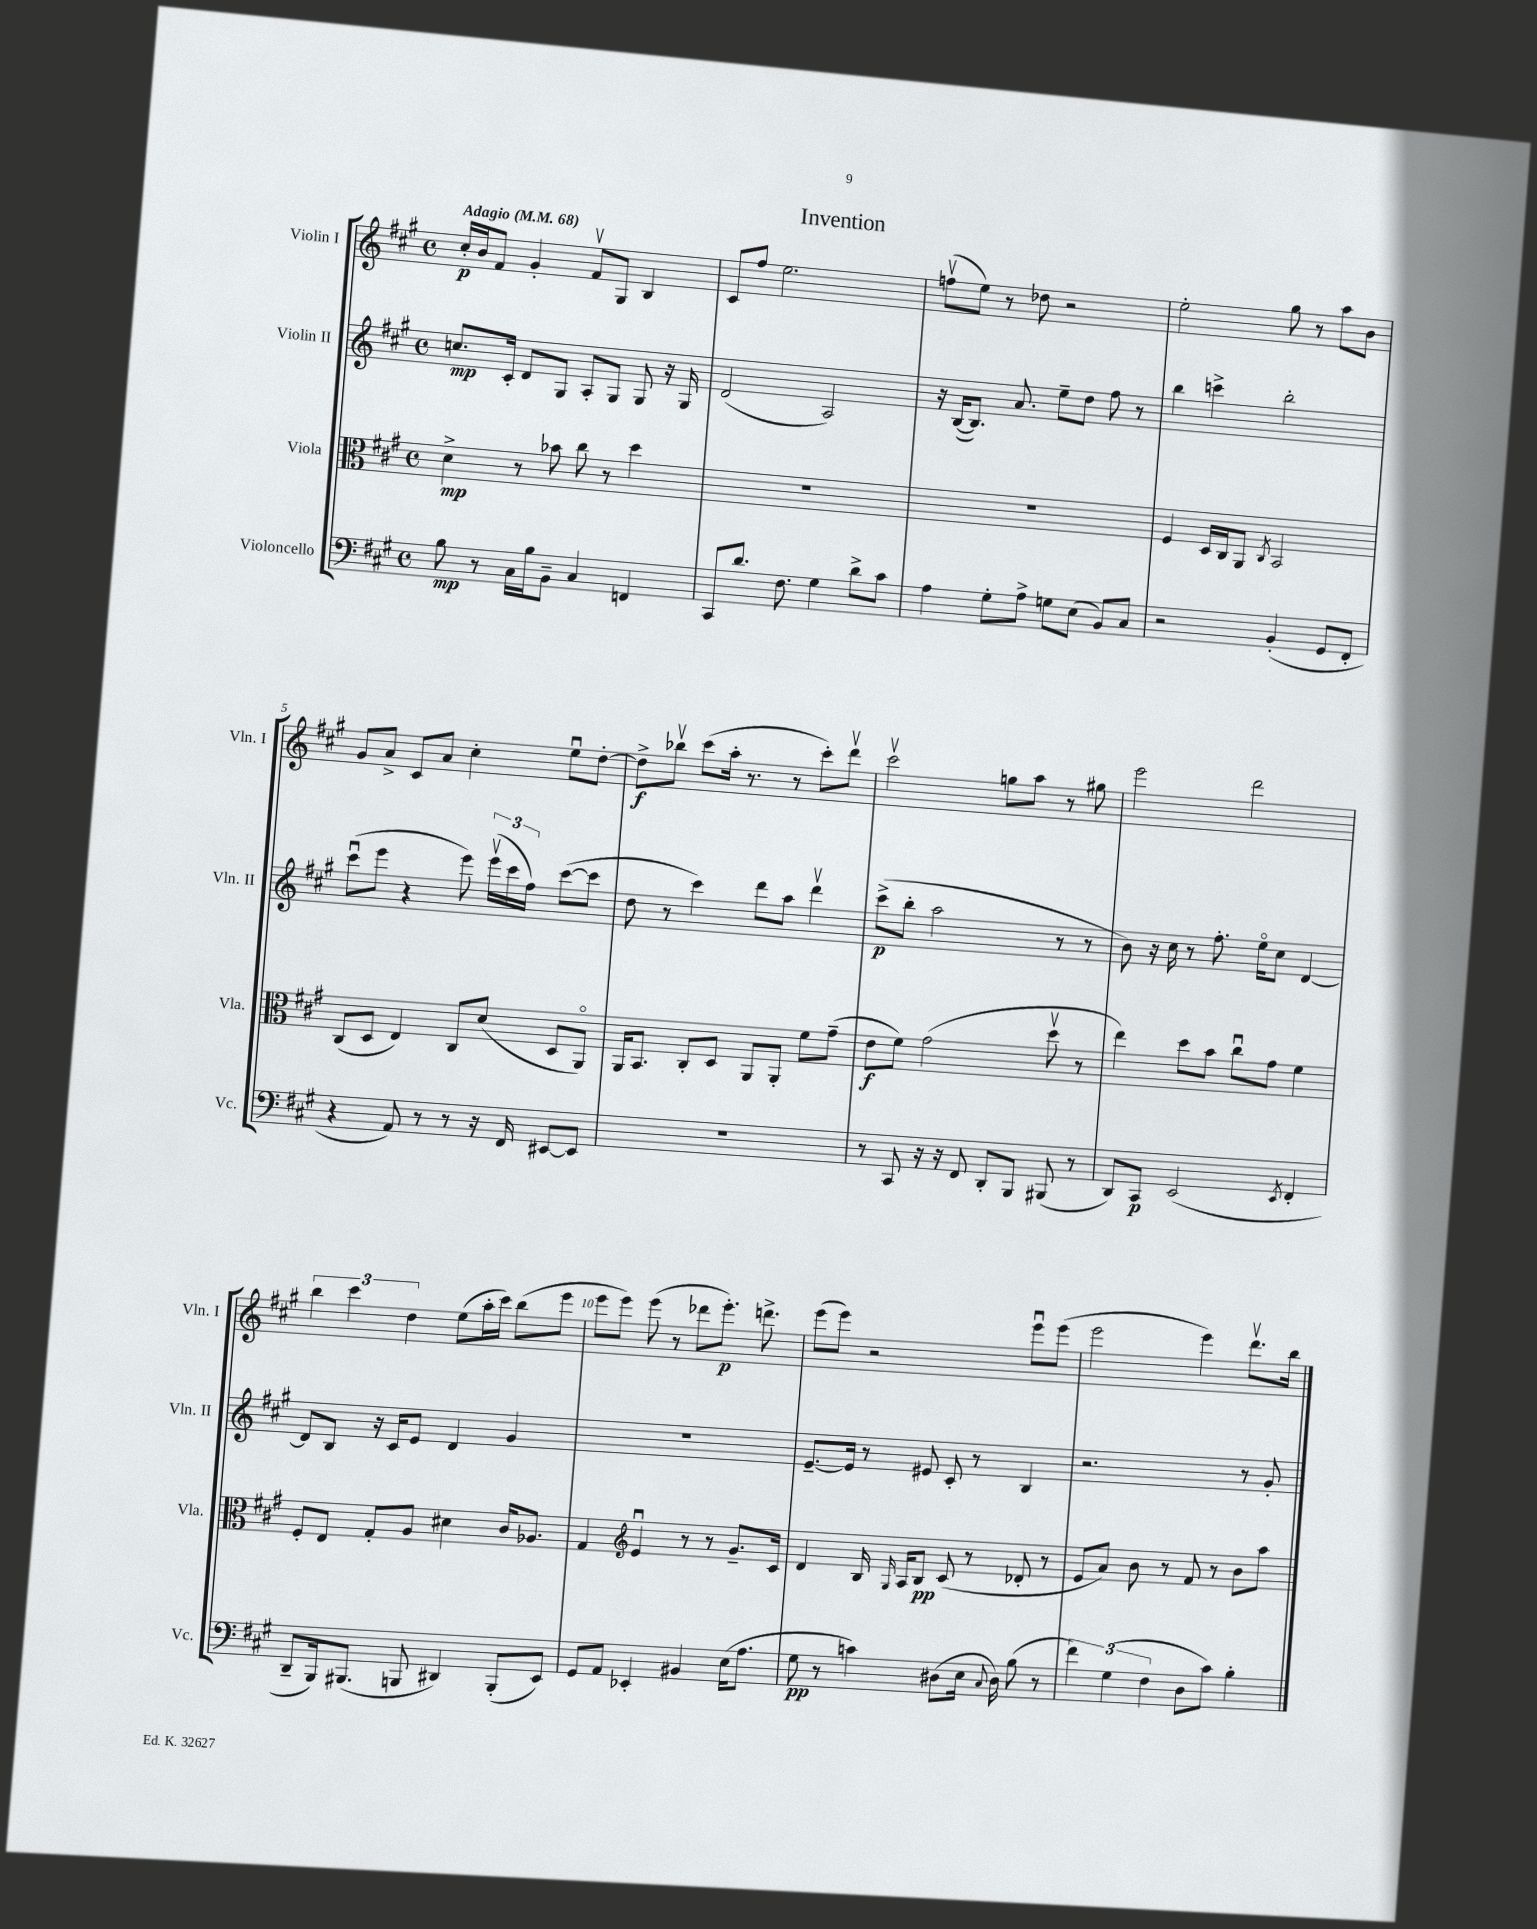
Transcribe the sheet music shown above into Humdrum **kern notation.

**kern	**kern	**kern	**kern
*staff4	*staff3	*staff2	*staff1
*clefF4	*clefC3	*clefG2	*clefG2
*k[f#c#g#]	*k[f#c#g#]	*k[f#c#g#]	*k[f#c#g#]
*M4/4	*M4/4	*M4/4	*M4/4
*met(c)	*met(c)	*met(c)	*met(c)
*MM68	*MM68	*MM68	*MM68
8B\	4d^\	8.cc/L	16cc#'/LL
.	.	.	16b/J
8r	.	.	8f#/J
.	.	16c#'/Jk	.
16C#\LL	8r	8d/L	4g#'/
16B\J	.	.	.
8BB~\J	8b-\	8G#/J	.
4C#/	8cc#\	8A'/L	8f#v/L
.	8r	8G#/J	8G#/J
4FF/	4dd\	8G#/	4B/
.	.	16r	.
.	.	16G#/	.
=	=	=	=
8CC#/L	1r	(2d/	8c#/L
8.d/J	.	.	8ff#/J
.	.	.	2.ee\
8.F#\	.	.	.
4G#\	.	2A/)	.
8d^\L	.	.	.
8c#\J	.	.	.
=	=	=	=
4A\	1r	16r	(8ffv\L
.	.	([16B/LK	.
.	.	8.B/]J)	8ee\J)
8G#'\L	.	.	8r
.	.	8.a/	.
8A^\J	.	.	8dd-\
8G\L	.	8ee~\L	2r
(8E\J	.	8dd\J	.
8BB/L)	.	8ff#\	.
8C#/J	.	8r	.
=	=	=	=
2r	4F#/	4bb\	2ee'\
.	16D/LL	4ccc^\	.
.	16C#/J	.	.
.	8AA/J	.	.
.	8qC#/	.	.
(4BB'/	2BB/	2bb'\	8gg#\
.	.	.	8r
8GG#/L	.	.	8aa\L
8FF#'/J	.	.	8b\J
=	=	=	=
4r	(8C#/L	(8ccc#u\L	8g#/L
.	8D/J	8eee\J	8a^/J
8AA/)	4E/)	4r	8c#/L
8r	.	.	8a/J
8r	8C#/L	8eee\)	4cc#'\
16r	(8d/J	(24eeev\LL	.
.	.	24ccc#\	.
16FF#/	.	.	.
.	.	24ff#\JJ)	.
[8EE#/L	8D/L	([8ccc#\L	8eeu\L
8EE#/]J	8AAo/J)	8ccc#\]J	[8dd'\J
=	=	=	=
1r	16AA/LK	8dd\	8dd^\]L
.	8.BB/J	.	.
.	.	8r	8bb-v\J
.	8C#'/L	4ccc#\)	(8ccc#\L
.	8D/J	.	16aa'\Jk
.	.	.	8.r
.	8AA/L	8ddd\L	.
.	8AA'/J	8aa\J	8r
.	8f#\L	4dddv\	8ccc#'\L)
.	(8g#~\J	.	8dddv\J
=	=	=	=
8r	8e\L	(8ccc#^\L	2ccc#v\
8CC#/	8f#\J)	8bb'\J	.
16r	(2g#\	2aa\	.
16r	.	.	.
8FF#/	.	.	.
8DD'/L	.	.	8gg\L
8BBB/J	.	.	8aa\J
(8BBB#/	8ddv\	8r	8r
8r	8r	8r	8gg#\
=	=	=	=
8DD/L)	4ee\)	8b\)	2eee\
8CC#/J	.	16r	.
.	.	16cc#\	.
(2EE/	8dd\L	8r	.
.	8b\J	8.ff#'\	.
.	8cc#u\L	.	2ddd\
.	.	16eeo\LK	.
.	8g#\J	8cc#\J	.
8qEE/	.	.	.
4FF#'/	4f#\	[4d/	.
=	=	=	=
8DD~/L	8F#'/L	8d/]L	6bb\
16BBB/k)	8E/J	8B/J	.
.	.	.	6ccc#\
(8.BBB#/J	.	.	.
.	8G#'/L	16r	.
.	.	16c#/LK	.
.	.	.	6dd\
8BBB/	8A/J	8e/J	.
4DD#/)	4d#\	4d/	(8ee\L
.	.	.	16aa'\L
.	.	.	16ccc#\JJ)
(8BBB'/L	16c#/LK	4g#/	(8bb\L
.	8.A-/J	.	.
8EE/J)	.	.	8eee\J
=	=	=	=
8GG#/L	4G#/	1r	8eee\L
8AA/J	.	.	8eee\J)
*	*clefG2	*	*
4EE-'/	4eu/	.	(8eee\
.	.	.	8r
4BB#/	8r	.	8ddd-\L
.	8r	.	8.eee'\J)
(16E\LK	8.g#~/L	.	.
8.A\J	.	.	8.ddd^\
.	16c#/Jk	.	.
=	=	=	=
8G#\	4d/	[8.e~/L	(8eee\L
8r	.	.	8eee\J)
.	.	16e/]Jk	.
4c\)	16B/	8r	2r
.	16qqG#/	.	.
.	16A/LK	.	.
.	8B/J	8e#/	.
(8D#\L	(8c#/	8c#'/	.
16E\Jk	8r	8r	.
8qqC#/	.	.	.
16D#\)	.	.	.
(8B\	8d-'/	4B/	8eeeu\L
8r	8r	.	(8eee\J
=	=	=	=
6f#\)	8e/L	2.r	2eee\
.	8a/J)	.	.
(6G#\	.	.	.
.	8b\	.	.
6F#\	.	.	.
.	8r	.	.
8D\L	8f#/	.	4eee\)
8c#\J)	8r	.	.
4B'\	8b\L	8r	8.dddv\L
.	8aa\J	8g#'/	.
.	.	.	16bb\Jk
==	==	==	==
*-	*-	*-	*-
